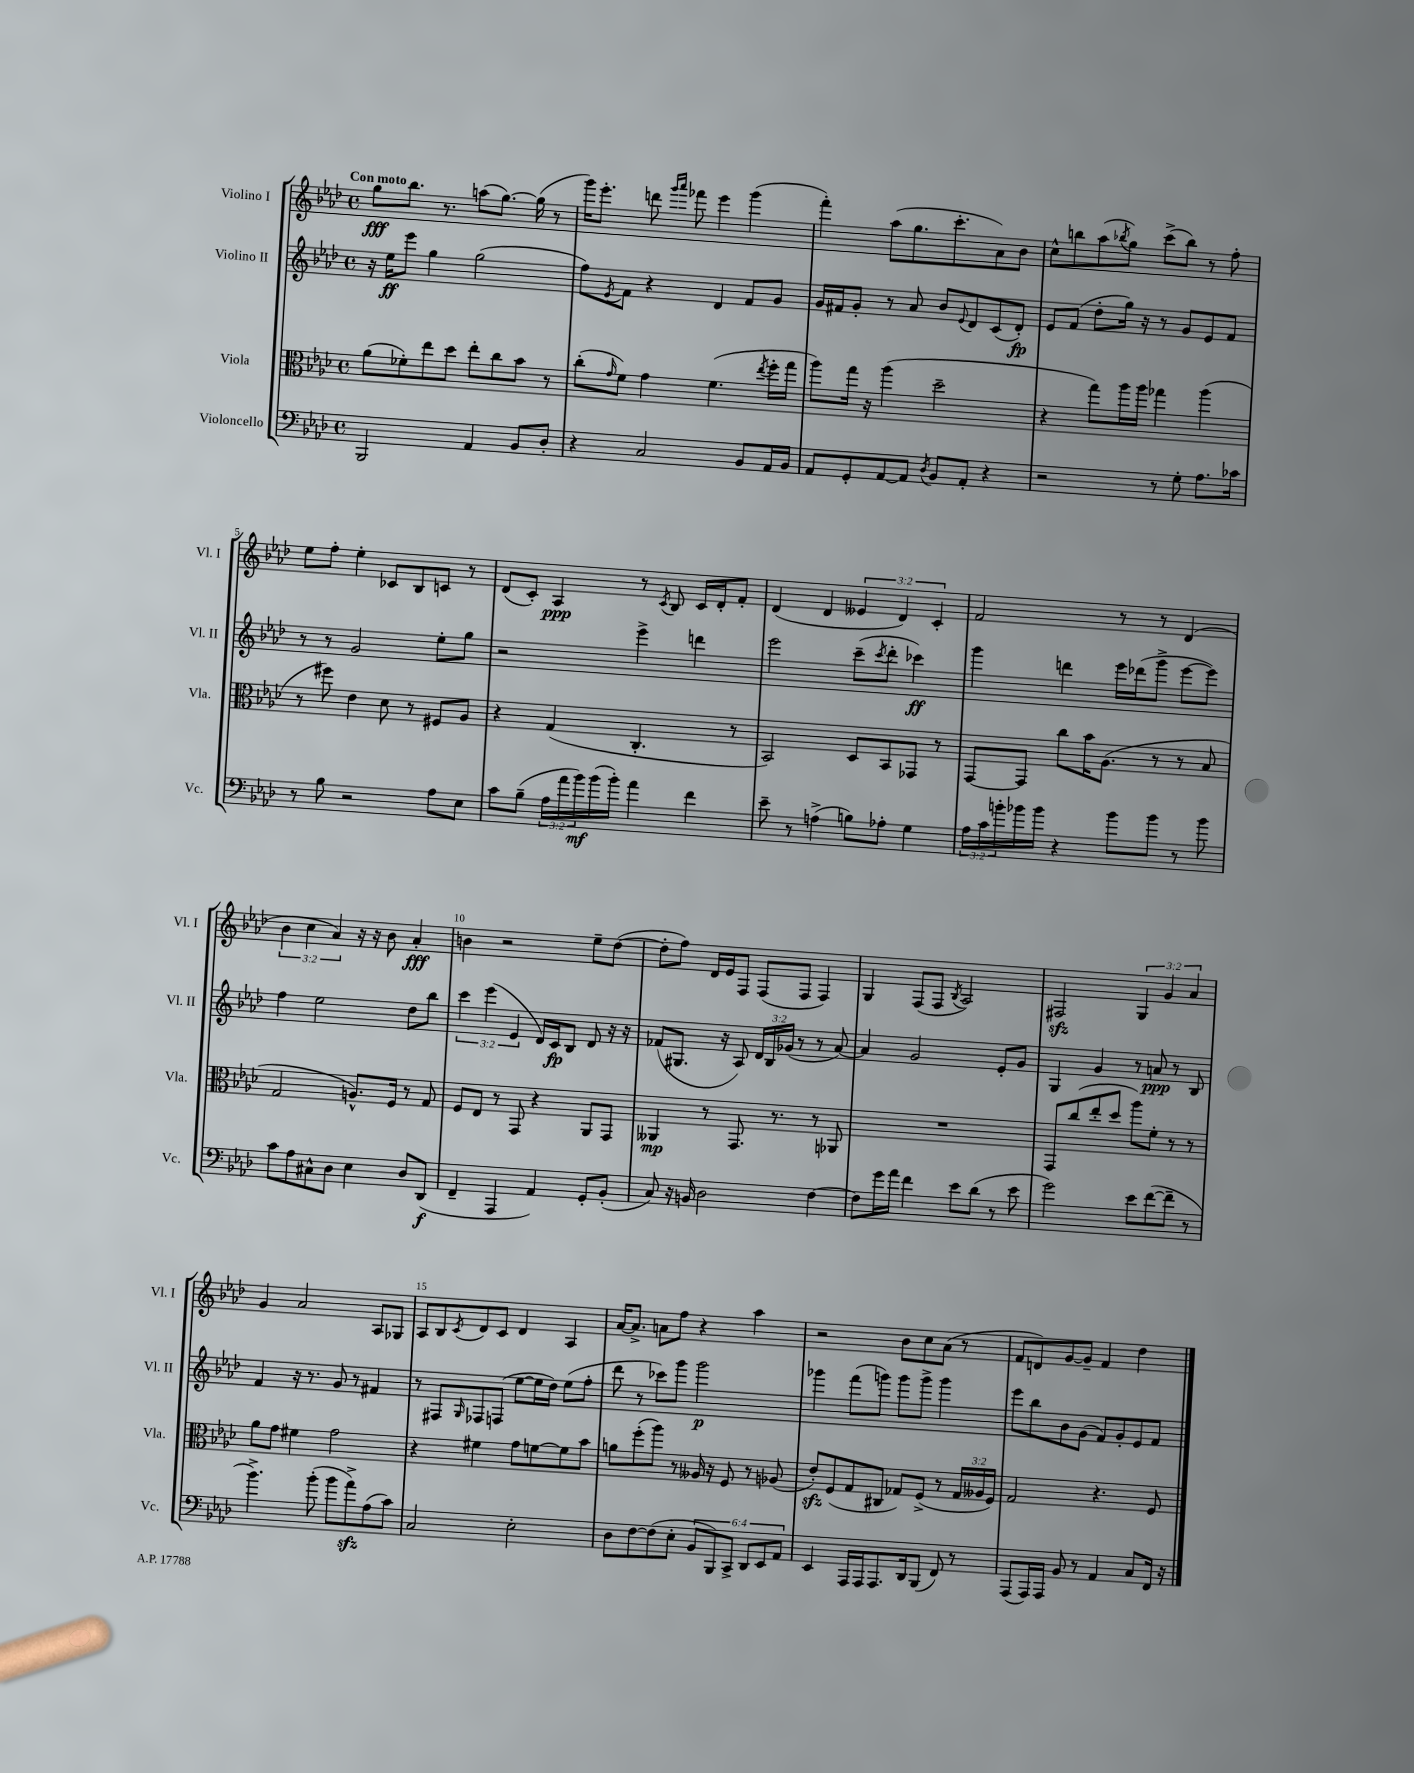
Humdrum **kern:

**kern	**kern	**kern	**kern
*staff4	*staff3	*staff2	*staff1
*clefF4	*clefC3	*clefG2	*clefG2
*k[b-e-a-d-]	*k[b-e-a-d-]	*k[b-e-a-d-]	*k[b-e-a-d-]
*M4/4	*M4/4	*M4/4	*M4/4
*met(c)	*met(c)	*met(c)	*met(c)
2BBB-/	(8a-\L	16r	8gg\L
.	.	16ee-\LK	.
.	8f-'\)	8eee-\J	8.bb-\J
.	8ee-\	4gg\	.
.	.	.	8.r
.	8dd-\J	.	.
4AA-/	8ee-'\L	(2gg\	(8aa\L
.	8cc\	.	[8.gg\J)
8BB-/L	8b-\J	.	.
.	.	.	(16gg\]
8D-'/J	8r	.	8r
=	=	=	=
4r	(8cc'\L	8ff\L)	16ggg\LK)
.	.	.	8.eee-'\J
.	16qqg/	8qe-/	.
.	8f\J)	8f\J	.
2C/	4g\	4r	8ddd\
.	.	.	16qqggg/LL
.	.	.	16qqaaa-/JJ
.	.	.	8fff-\
.	(4.f\	4d-/	4eee-\
8BB-/L	.	8f/L	(4ggg\
.	8qee-/	.	.
16AA-/L	16ff'\LL	8g/J	.
16BB-/JJ	16gg\JJ	.	.
=	=	=	=
8AA-/L	8aa-\L)	16g/LL	4fff'\)
.	.	16f#/J	.
8GG'/	16gg\Jk	8g'/J	.
.	16r	.	.
[8AA-/	(4aa-\	8r	(8aa-\L
8AA-/]J	.	8a-/	8.gg\
8qD-/	.	.	.
8BB-/L	2dd-~\	8b-/L	.
.	.	.	8.ccc'\
.	.	8qqe-/	.
8AA-'/J	.	8d-/	.
4r	.	(8c/	8a-\)
.	.	8d-'/J)	8b-\J
=	=	=	=
2r	4r	8e-/L	8cc^^\L
.	.	(8f/J	8bb\
.	8gg\L)	8dd-'\L	(8aa-\
.	.	.	8qbb-/
.	16aa-\L	16gg\Jk)	8gg\J)
.	16aa-\JJ	16r	.
8r	4gg-\	8r	(8ccc^\L
8G'\	.	8g/L	8bb-\J)
8.A-\L	(4aa-\	8e-/	8r
.	.	8f/J	8ff'\
16c-\Jk	.	.	.
=	=	=	=
8r	8r	8r	8ee-\L
8B-\	8ff#\)	8r	8ff'\J
2r	4e-\	2g/	4ee-'\
.	8d-\	.	8c-/L
.	8r	.	8B-/
8A-\L	8F#/L	8ee-'\L	8c/J
8E-\J	8A-/J	8gg\J	8r
=	=	=	=
8c\L	4r	2r	(8d-/L
(8B-~\J	.	.	8c'/J)
24A-\LL	(4G/	.	4A-/
24a-\	.	.	.
24b-\)	.	.	.
(16b-\	.	.	.
16b-'\JJ)	.	.	.
4a-\	4.C'/	4eee-^\	8r
.	.	.	8qc/
.	.	.	8B-/
4f\	.	4ddd\	16c/LL
.	.	.	16d-'/J
.	8r	.	8f'/J
=	=	=	=
8e-~\	2BB-/)	2eee-\	(4d-/
8r	.	.	.
(4A^\	.	.	4d-/
8B\L)	8D-/L	(8ccc~\L	6e--/
.	.	8qccc/	.
8A-'\J	8BB-/	8ddd-'\J	.
.	.	.	6d-/)
4G\	8GG-/J	4ccc-\)	.
.	.	.	6c'/
.	8r	.	.
=	=	=	=
24A-\LL	[8GG/L	4ggg\	2f/
24c\	.	.	.
24b'\	.	.	.
16b-\	8GG/]J	.	.
16b-\JJ	.	.	.
4r	8cc\L	4ddd\	.
.	16b-\K	.	.
.	(8.A-\J	.	.
8b-\L	.	16eee-\LL	8r
.	.	(16ddd-\J	.
8b-\J	8r	8ggg^\J	8r
8r	8r	[8eee-\L	(4d-/
8b-\	8B-/	8eee-\]J)	.
=	=	=	=
8c\L	2G/	4ff\	6b-\
8A-\	.	.	.
.	.	.	6cc\
8C#^^\	.	2ee-\	.
.	.	.	6a-/)
8D-\J	.	.	.
4E-\	8.A^^/L)	.	16r
.	.	.	16r
.	.	.	8b-\
.	16F/Jk	.	.
8D-/L	8r	8dd-\L	4a-'/
(8DD-/J	8G/	8bb-\J	.
=	=	=	=
4FF~/	8F/L	6ccc\	4b\
.	8E-/J	.	.
.	.	(6eee-\	.
4AAA-/	8r	.	2r
.	.	6e-/	.
.	8GG/	.	.
4AA-/)	4r	16d-/LL)	.
.	.	16c/J	.
.	.	8B-/J	.
8GG'/L	8AA-/L	8d-/	8ee-~\L
(8BB-'/J	8GG/J	16r	([8dd-\J
.	.	16r	.
=	=	=	=
8C/)	4AA--/	(8f-/L	8dd-'\]L
16r	.	8.G#/J	8ff\J)
16BB/	.	.	.
2D-\	8r	.	16d-/LL
.	.	16r	16e-/J
.	8.GG/	8A-/)	8F/J
.	.	24d-/LL	(8F/L
.	.	24B-/	.
.	8.r	.	.
.	.	(24g-/JJ	.
.	.	8r	8F/J
[4F\	8r	8r	4F/)
.	8AA-/	[8a-/)	.
=	=	=	=
8F\]L	1r	4a-/]	4G/
16g\L	.	.	.
16a-\JJ	.	.	.
4f\	.	2g/	(8F/L
.	.	.	8F/J
.	.	.	8qB-/
8e-\L	.	.	2A-/)
(8d-\J	.	.	.
8r	.	8e-'/L	.
8e-\	.	8g/J	.
=	=	=	=
2g\)	8GG/L	4G/	2F#/
.	(8cc/	.	.
.	8ee-'/	4g/	.
.	8dd-/J	.	.
8e-\L	8aa-\L)	8r	6G/
([8f\	8f'\J	8a/	.
.	.	.	6g/
8f~\]J	8r	8r	.
.	.	.	6a-/
8r	8r	8B-/	.
=	=	=	=
4.b-^\)	8a-\L	4f/	4g/
.	8g\J	.	.
.	4f#\	16r	2a-/
.	.	8.r	.
(8b-'\	.	.	.
8b-\L	2g\	8g/	.
8a-^\)	.	8r	.
(8A-\	.	4f#/	8A-/L
8c\J)	.	.	8G-/J
=	=	=	=
2C/	4r	8r	8A-/L
.	.	8F#/L	8B-/
.	.	16qqG/	8qc/
.	4f#\	8F-/	8d-/
.	.	(8F/J	8c/J
2E-'\	8g\L	[8ee-\L	4d-/
.	[8f\	16ee-\]L	.
.	.	16dd-\JJ)	.
.	8f\]	(8ee-\L	4A-/
.	8b-\J	8ff'\J	.
=	=	=	=
8D-\L	8a\L	8ddd-\	[16a-/LK
.	.	.	8.a-^/]J
[8F\	(8ff'\	8r	.
(8F\]	8aa-\J)	8ccc-\L)	8a\L
8E-'\J	8r	8ggg\J	8ff\J
12BB-/L	16A--/	2ggg\	4r
.	16r	.	.
12BBB-/)	.	.	.
.	8F/	.	.
12CC^/J	.	.	.
12DD-/L	8r	.	4aa-\
12EE-/	.	.	.
.	(8A-/	.	.
12AA-/J	.	.	.
=	=	=	=
4EE-/	8e-'/L)	4ggg-\	2r
.	(8F/	.	.
16AAA-/LL	8G/	(8fff\L	.
16AAA-/J	.	.	.
8.AAA-/	8C#/J	8ggg\J)	.
.	8G-/L)	8ggg\L	8b-\L
16DD-/k	.	.	.
(8BBB-/J	(8F^/J	8ggg^\J	8cc\
8FF/)	8r	4ggg\	(8a-\J
8r	24G-/LL	.	8r
.	24A--/	.	.
.	24F/JJ)	.	.
=	=	=	=
(8AAA-/L	2G/	8eee-\L	8f/L
16AAA-/L)	.	8bb-\	8d/)
16AAA-/JJ	.	.	.
8BB-/	.	8b-\	[8g/
8r	.	(8g\J	8g~/]J
4AA-/	4.r	8f/L)	4f/
.	.	8g'/	.
8C/L	.	8e-/	4dd-\
16FF/Jk	8F/	8f/J	.
16r	.	.	.
==	==	==	==
*-	*-	*-	*-
